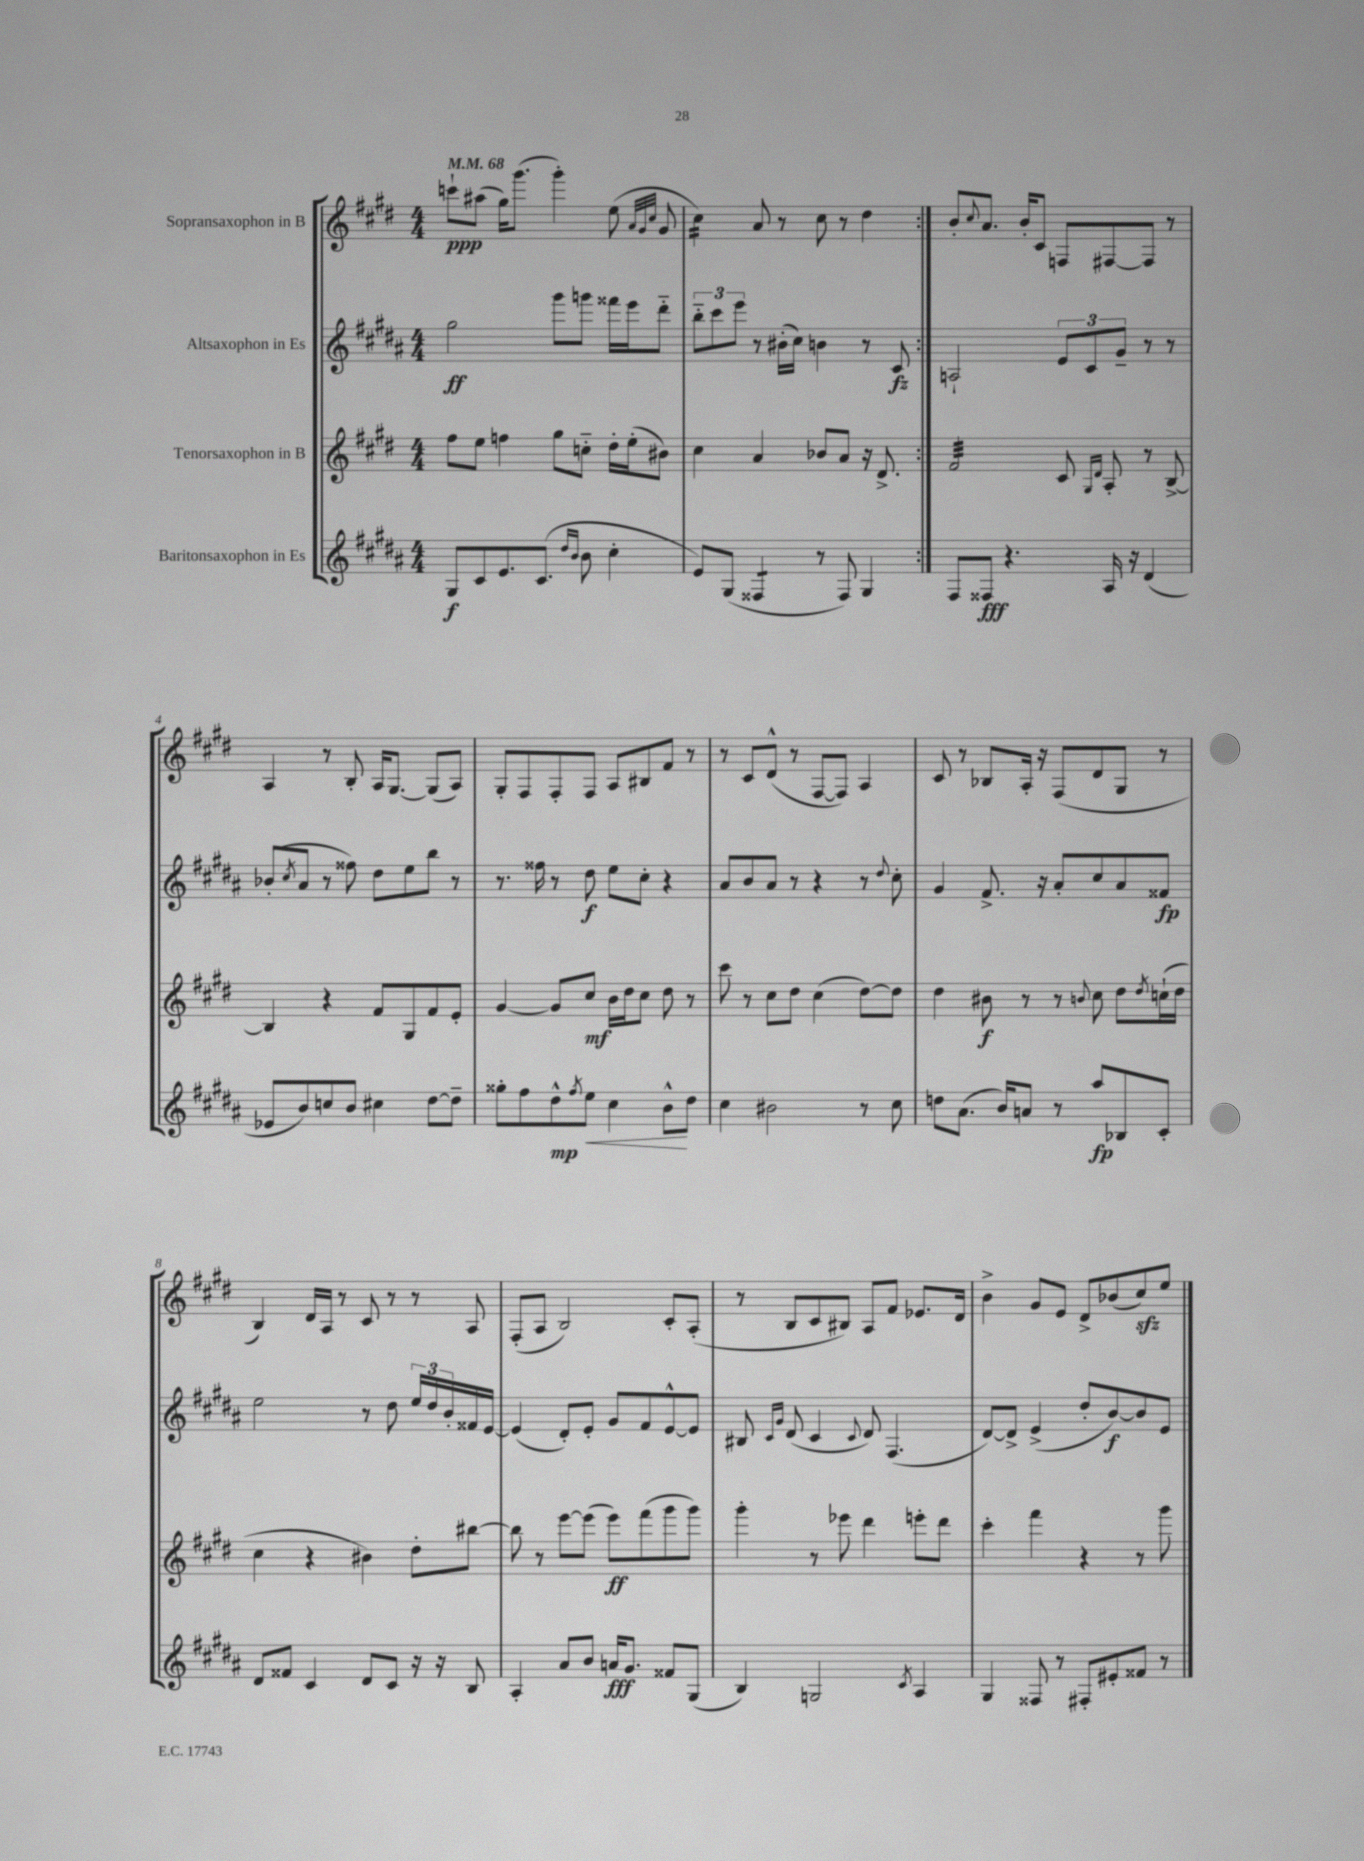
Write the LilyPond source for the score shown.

<<
\new StaffGroup <<
\new Staff = "s0" \with { instrumentName = "Sopransaxophon in B" } {
    \clef treble \key e \major \numericTimeSignature \time 4/4 \tempo 4 = 68
    \repeat volta 2 { c'''8-!\ppp ais''8( gis''16) gis'''8.( gis'''4-.) e''8( \grace { a'32 gis'32 cis''32 } gis'8 |
    cis''4:16) a'8 r8 cis''8 r8 dis''4 | }
    b'8-. \appoggiatura { cis''8 } a'8. b'16-. cis'8 f8 fis8~ fis8 r8 |
    a4 r8 b8-. a16 gis8.~ gis8( a8) |
    gis8-. fis8 fis8-. fis8 a8 bis8 fis'8 r8 |
    r8 cis'8 dis'8-^( r8 fis8~ fis8) a4 |
    cis'8 r8 bes8 a16-. r16 fis8( dis'8 gis8 r8 |
    b4) dis'16 a16 r8 cis'8 r8 r8 a8 |
    fis8-.( a8 b2) cis'8-. a8-.( |
    r8 b8 cis'8 bis8) a8 fis'8 ees'8. dis'16 |
    b'4-> gis'8 e'8 dis'8-> bes'8( cis''8\sfz) e''8 \bar "|." |
}
\new Staff = "s1" \with { instrumentName = "Altsaxophon in Es" } {
    \clef treble \key b \major \numericTimeSignature \time 4/4
    \repeat volta 2 { gis''2\ff gis'''8 g'''8 fisis'''16 e'''16 dis'''8-_ |
    \tuplet 3/2 { b''8-_ cis'''8 e'''8 } r8 bis'16-.( cis''16) b'4 r8 cis'8\fz | }
    a2-! \tuplet 3/2 { e'8 cis'8 gis'8-- } r8 r8 |
    bes'8-.( \acciaccatura { cis''8 } ais'8 r8 fisis''8) dis''8 e''8 b''8 r8 |
    r8. fisis''16 r8 dis''8\f e''8 cis''8-. r4 |
    ais'8 b'8 ais'8 r8 r4 r8 \appoggiatura { dis''8 } cis''8-. |
    gis'4 fis'8.-> r16 ais'8-. cis''8 ais'8 fisis'8\fp |
    e''2 r8 dis''8 \tuplet 3/2 { e''16 dis''16 b'16-. } fisis'16 e'16~ |
    e'4( dis'8-.) e'8-. gis'8 fis'8 e'8~-^ e'8 |
    bis8 \grace { cis'16 gis'16 } dis'8( cis'4 \appoggiatura { cis'8 } dis'8) fis4.( |
    dis'8~) dis'8-> e'4->( dis''8-. b'8~\f) b'8 e'8 \bar "|." |
}
\new Staff = "s2" \with { instrumentName = "Tenorsaxophon in B" } {
    \clef treble \key e \major \numericTimeSignature \time 4/4
    \repeat volta 2 { fis''8 e''8 f''4 gis''8 c''8-_ dis''16-. e''16-.( bis'8) |
    cis''4 a'4 bes'8 a'8 r16 dis'8.-> | }
    fis'2:32 cis'8 \grace { gis16 dis'16 } a8-. r8 b8~-> |
    b4 r4 fis'8 gis8 fis'8 e'8-. |
    gis'4~ gis'8 cis''8\mf b'16 dis''16 cis''8 dis''8 r8 |
    cis'''8 r8 cis''8 dis''8 cis''4( dis''8~) dis''8 |
    dis''4 bis'8\f r8 r8 \appoggiatura { b'8 } cis''8 dis''8 \acciaccatura { dis''8 } c''16-!( dis''16 |
    cis''4 r4 bis'4) dis''8-. bis''8~ |
    bis''8 r8 e'''8~ e'''8( e'''8\ff) fis'''8( gis'''8 gis'''8) |
    gis'''4-. r8 ees'''8 dis'''4 e'''8-. dis'''8 |
    cis'''4-. fis'''4 r4 r8 gis'''8 \bar "|." |
}
\new Staff = "s3" \with { instrumentName = "Baritonsaxophon in Es" } {
    \clef treble \key b \major \numericTimeSignature \time 4/4
    \repeat volta 2 { gis8\f cis'8 e'8. cis'8.( \grace { dis''16 b'16 } b'8 cis''4-. |
    e'8) gis8( fisis4:8 r8 fisis8) gis4 | }
    fis8 fisis8\fff r4. ais16 r16 dis'4( |
    ees'8 b'8) c''8 b'8 cis''4 dis''8~ dis''8-- |
    gisis''8-. fis''8 dis''8-^\mp \acciaccatura { fis''8 } e''8\< cis''4 b'8-^\! dis''8 |
    cis''4 bis'2 r8 cis''8 |
    d''8 ais'8.( b'16) a'8 r8 ais''8\fp bes8 cis'8-. |
    dis'8 fisis'8 cis'4 dis'8 cis'8 r16 r16 b8 |
    ais4-. ais'8 b'8 a'16\fff gis'8. fisis'8 gis8( |
    b4) g2 \acciaccatura { cis'8 } ais4 |
    gis4 fisis8 r8 fis8-. eis'8-. fisis'8 r8 \bar "|." |
}
>>
>>
